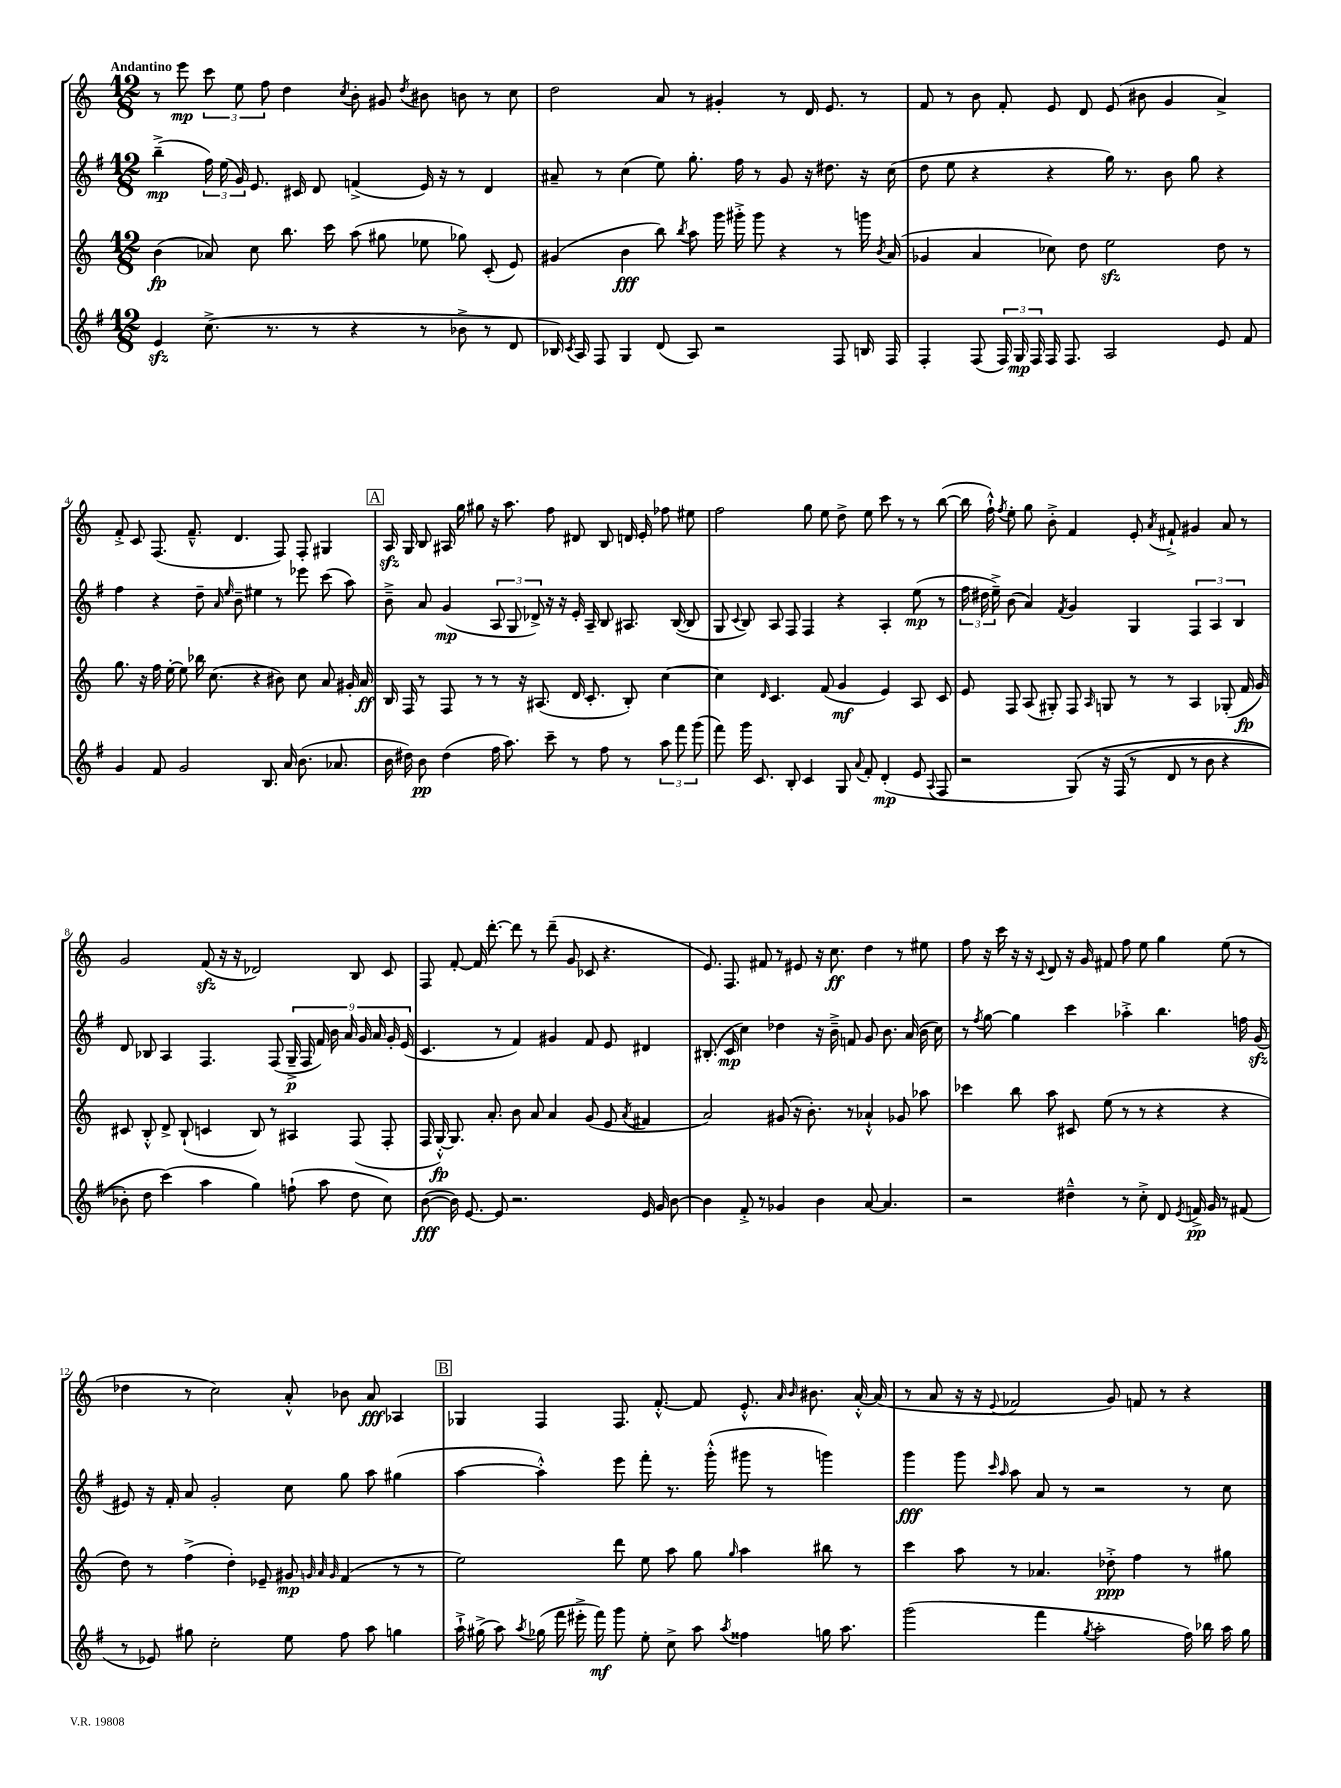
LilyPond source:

<<
\new StaffGroup <<
\new Staff = "s0" {
    \clef treble \key c \major \numericTimeSignature \time 12/8 \tempo "Andantino"
    \autoBeamOff r8 e'''8\mp \tuplet 3/2 { c'''8 e''8 f''8 } d''4 \acciaccatura { c''8 } b'8-. gis'8 \acciaccatura { d''8 } bis'8 b'8 r8 c''8 |
    d''2 a'8 r8 gis'4-. r8 d'16 e'8. r8 |
    f'8 r8 b'8 f'8-. e'8 d'8 e'8( bis'8 g'4 a'4->) |
    f'8-.-> c'8 f8.( f'8.---^ d'4. f8) f8-. gis4 |
    \mark \markup { \box "A" } a16\sfz g16 b8 ais16 g''16 gis''8 r16 a''8. f''8 dis'8 b8 d'16 e'16-. fes''8 eis''8 |
    f''2 g''8 e''8 d''8-> e''8 c'''8 r8 r8 b''8~( |
    b''16 f''16-!-^) \acciaccatura { f''8 } e''8-. g''8 b'8-.-> f'4 e'8-. \acciaccatura { a'8 } fis'8-!-> gis'4 a'8 r8 |
    g'2 f'8\sfz( r16 r16 des'2) b8 c'8 |
    f8 f'8~-. f'16 d'''8.~-. d'''8 r8 d'''8--( g'8 ces'8 r4. |
    e'8.) f8. fis'8 r8 eis'8 r16 c''8.\ff d''4 r8 eis''8 |
    f''8 r16 c'''16 r16 r16 \appoggiatura { c'8 } d'8 r16 g'16 fis'8 f''8 e''8 g''4 e''8( r8 |
    des''4 r8 c''2) a'8-.-^ bes'8 a'8\fff aes4 |
    \mark \markup { \box "B" } ges4 f4 f8. f'8.~-.-^ f'8 e'8.-.-^ \grace { a'16 b'16 } bis'8. a'16~-.-^ a'16( |
    r8 a'8 r16 r16 \appoggiatura { e'8 } fes'2 g'8) f'8 r8 r4 \bar "|." |
}
\new Staff = "s1" {
    \clef treble \key g \major \numericTimeSignature \time 12/8
    \autoBeamOff b''4--->\mp( \tuplet 3/2 { fis''16) e''16( g'16) } e'8. cis'16 d'8 f'4->( e'16) r16 r8 d'4 |
    ais'8-- r8 c''4( e''8) g''8.-. fis''16 r8 g'8 r16 dis''8. r16 c''16( |
    d''8 e''8 r4 r4 g''16) r8. b'8 g''8 r4 |
    fis''4 r4 d''8-- \grace { a'16 e''16 } b'8-- eis''4 r8 ees'''8 c'''8( a''8) |
    \mark \markup { \box "A" } b'8---> a'8 g'4\mp( \tuplet 3/2 { a8 g8 des'8->) } r16 r16 e'16-. a16-- b8 ais8. b16~( b8 |
    g8 \appoggiatura { c'8 } b8) a8 fis8 fis4 r4 a4-. e''8\mp( r8 |
    \tuplet 3/2 { fis''16 dis''16 e''16--->) } b'8( a'4) \acciaccatura { fis'8 } g'4 g4 \tuplet 3/2 { fis4 a4 b4 } |
    d'8 bes8 a4 fis4. fis8( \tuplet 9/8 { g16--->\p fis16 fis'16) b'16 a'16 g'16 a'16 g'16-. e'16( } |
    c'4. r8 fis'4) gis'4 fis'8 e'8 dis'4 |
    bis8.-.( c'16\mp c''4) des''4 r16 b'16---> f'8 g'8 b'8. a'16( b'16 c''16) |
    r8 \acciaccatura { fis''8 } g''8~ g''4 c'''4 aes''4-.-> b''4. f''16 g'16\sfz( |
    eis'8) r16 fis'16-. a'8 g'2-. c''8 g''8 a''8 gis''4( |
    \mark \markup { \box "B" } a''4~ a''4-.-^) e'''8 fis'''8-. r8. g'''16-.-^( gis'''8 r8 g'''4) |
    g'''4\fff g'''8 \grace { c'''16 a''16 } a''8 a'8 r8 r2 r8 c''8 \bar "|." |
}
\new Staff = "s2" {
    \clef treble \key c \major \numericTimeSignature \time 12/8
    \autoBeamOff b'4\fp( aes'8) c''8 b''8. c'''16 a''8( gis''8 ees''8 ges''8) c'8-.( e'8) |
    gis'4( b'4\fff b''8) \acciaccatura { b''8 } a''8 g'''16 gis'''16-.-> gis'''8 r4 r8 g'''16 \acciaccatura { b'8 } a'16( |
    ges'4 a'4 ces''8) d''8 e''2\sfz d''8 r8 |
    g''8. r16 f''16 e''16~-. e''8 bes''16 c''8.( r4 bis'8) c''8 a'8 gis'16-. a'16\ff |
    \mark \markup { \box "A" } b16 f16 r8 f8 r8 r8 r16 ais8.( d'16 c'8.-. b8-.) c''4~ |
    c''4 \grace { d'16 } c'4. f'8( g'4\mf e'4) a8 c'8 |
    e'8 f8 a8( gis8-.) f8 \grace { a16 } g8 r8 r8 a4 ges8-.( f'16\fp g'16) |
    cis'8 b8-.-^ d'8-> b8-!( c'4 b8) r8 ais4 f8( f8-. |
    f16 g16~-.-^\fp) g8. a'8.-. b'8 a'8 a'4 g'8( e'8 \acciaccatura { a'8 } fis'4 |
    a'2) gis'8( r16 b'8.-.) r8 aes'4-!-^ ges'8 aes''8 |
    ces'''4 b''8 a''8 cis'8 e''8( r8 r8 r4 r4 |
    d''8) r8 f''4->( d''4-.) ees'8-- gis'8\mp \grace { g'32 a'32 g'32 } f'4( r8 r8 |
    \mark \markup { \box "B" } e''2) d'''8 e''8 a''8 g''8 \grace { g''16 } a''4 bis''8 r8 |
    c'''4 a''8 r8 aes'4. des''8-.->\ppp f''4 r8 gis''8 \bar "|." |
}
\new Staff = "s3" {
    \clef treble \key g \major \numericTimeSignature \time 12/8
    \autoBeamOff e'4\sfz c''8.->( r8. r8 r4 r8 bes'8-> r8 d'8 |
    bes16) \acciaccatura { c'8 } a16 fis8 g4 d'8( a8) r2 fis8 b16 fis16 |
    fis4-. fis8( \tuplet 3/2 { fis16) g16\mp fis16 } fis16 fis8. a2 e'8 fis'8 |
    g'4 fis'8 g'2 b8. a'16 b'8.( aes'8. |
    \mark \markup { \box "A" } b'16 dis''16) b'8\pp dis''4( fis''16 a''8.) c'''8-- r8 fis''8 r8 \tuplet 3/2 { a''8 fis'''8 g'''8( } |
    fis'''8) g'''16 c'8. b8-. c'4 g8 \appoggiatura { a'8 } fis'8-. d'4-.\mp( e'8 \appoggiatura { a8 } fis8 |
    r2 g8)\( r16 fis16( r8 d'8 r8 b'8 r4 |
    bes'8-.) d''8 c'''4(\) a''4 g''4) f''8-!( a''8 d''8 c''8) |
    b'8~\fff( b'16) e'8.~ e'8 r2. e'16 g'16 b'8~ |
    b'4 fis'8-.-> r8 ges'4 b'4 a'8~ a'4. |
    r2 dis''4---^ r8 c''8-.-> d'8 \acciaccatura { e'8 } f'16->\pp g'16 r8 fis'8( |
    r8 ees'8) gis''8 c''2-. e''8 fis''8 a''8 g''4 |
    \mark \markup { \box "B" } a''16-!-> gis''16->( a''8) \acciaccatura { a''8 } ges''16( fis'''16 eis'''16-.-> fis'''16\mf) g'''8 e''8-. c''8-> a''8 \acciaccatura { a''8 } fisis''4 g''16 a''8. |
    g'''2( fis'''4 \acciaccatura { g''8 } a''2-. fis''16) bes''16 a''16 g''16 \bar "|." |
}
>>
>>
